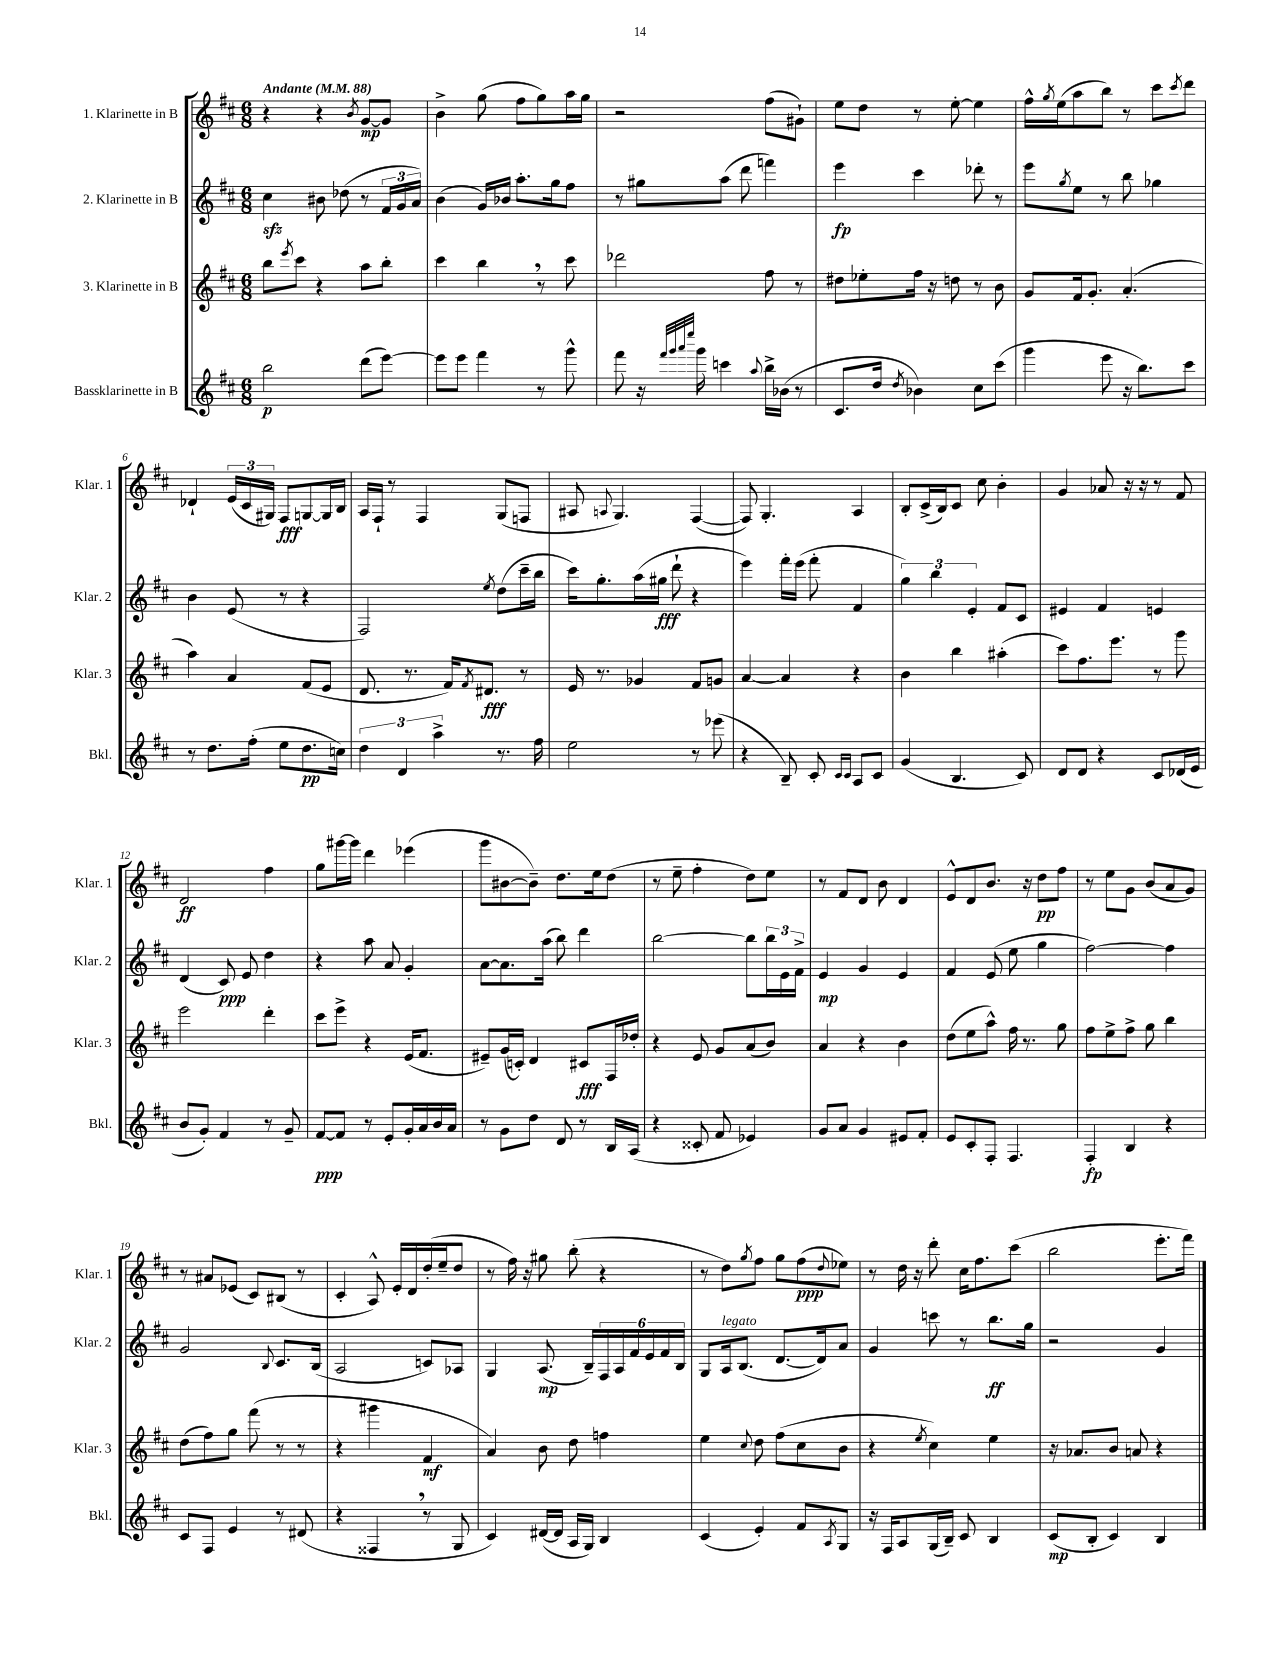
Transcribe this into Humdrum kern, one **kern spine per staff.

**kern	**kern	**kern	**kern
*staff4	*staff3	*staff2	*staff1
*clefG2	*clefG2	*clefG2	*clefG2
*k[f#c#]	*k[f#c#]	*k[f#c#]	*k[f#c#]
*M6/8	*M6/8	*M6/8	*M6/8
*MM88	*MM88	*MM88	*MM88
2bb	8bb	4cc#	4r
.	8qeee	.	.
.	8ccc#	.	.
.	4r	8b#	4r
.	.	(8dd-	.
.	.	.	8qb
(8ddd	8aa	8r	[8g
[8eee)	8bb'	24f#	8g]
.	.	24g	.
.	.	24a)	.
=	=	=	=
8eee]	4ccc#	(4b	4b^
8eee	.	.	.
4fff#	4bb	16g)	(8gg
.	.	16b-	.
.	.	8.aa'	8ff#
8r	8r	.	8gg)
.	.	16gg	.
8ggg^^	8ccc#	8ff#	16aa
.	.	.	16gg
=	=	=	=
8fff#	2ddd-	8r	2r
16r	.	8gg#	.
32qqfff#	.	.	.
32qqggg	.	.	.
32qqaaa	.	.	.
32qqeeee	.	.	.
16ggg	.	.	.
4ccc	.	(8aa	.
.	.	8ddd	.
8qqaa	.	.	.
16bb^	8ff#	4fff)	(8ff#
(16b-	.	.	.
8r	8r	.	8g#`)
=	=	=	=
8.c#	8dd#	4eee	8ee
.	8ee-'	.	8dd
16dd	.	.	.
8qdd	.	.	.
4b-)	16ff#	4ccc#	8r
.	16r	.	.
.	8dd	.	[8ee'
8cc#	8r	8ddd-'	4ee]
(8ccc#	8b	8r	.
=	=	=	=
4ggg	8g	8eee	16ff#^^
.	.	.	8qgg
.	.	.	(16ee
.	.	8qgg	.
.	16f#	8ee	8aa
.	8.g'	.	.
8eee	.	8r	8bb)
16r	(4.a'	8bb	8r
8.bb)	.	.	.
.	.	4gg-	8ccc#
.	.	.	8qccc#
8ccc#	.	.	8ddd
=	=	=	=
8r	4aa)	4b	4d-`
8.dd	.	.	.
.	4a	(8e	(24e
.	.	.	24c#
(16ff#'	.	.	.
.	.	.	24G#)
8ee	.	8r	8F#
8.dd	(8f#	4r	[8G
.	8e	.	16G]
16cc)	.	.	16B
=	=	=	=
6dd	8.d	2F#)	16A
.	.	.	16F#`
.	.	.	8r
6d	.	.	.
.	8.r	.	.
.	.	.	4F#
6aa^	.	.	.
.	16f#)	.	.
.	8qf#	.	.
.	8.d#	.	.
.	.	8qee	.
8.r	.	(8dd	(8G
.	8r	16ccc#~	8F
16ff#	.	16bb	.
=	=	=	=
2ee	16e	16ccc#)	8A#
.	8.r	8.gg'	.
.	.	.	8qqA
.	.	.	4.G)
.	4g-	(16aa	.
.	.	16gg#	.
.	.	8ddd`	.
8r	8f#	4r	([4F#
(8eee-	8g	.	.
=	=	=	=
4r	[4a	4eee)	8F#])
.	.	.	4.G'
8B~)	4a]	16fff#'	.
.	.	(16eee	.
8c#'	.	8fff#'	.
16qqc#	.	.	.
16qqc#	.	.	.
8A	4r	4f#	4A
8c#	.	.	.
=	=	=	=
(4g	4b	6gg)	8B'
.	.	.	(16c#^
.	.	6bb	.
.	.	.	16B)
4.B	4bb	.	8c#
.	.	6e'	.
.	.	.	8cc#
.	(4aa#'	8f#	4b'
8c#)	.	8c#	.
=	=	=	=
8d	8ccc#)	4e#	4g
8d	8.ff#	.	.
4r	.	4f#	8a-
.	8.eee	.	.
.	.	.	16r
.	.	.	16r
8c#	8r	4e	8r
(16d-	8ggg	.	8f#
16e	.	.	.
=	=	=	=
8b	2eee	(4d	2d
8g')	.	.	.
4f#	.	8c#)	.
.	.	8e	.
8r	4ddd'	4dd	4ff#
8g~	.	.	.
=	=	=	=
[8f#	8ccc#	4r	8gg
8f#]	8eee^	.	[16ggg#
.	.	.	16ggg#]
8r	4r	8aa	4ddd
8e'	.	8a	.
16g'	(16e	4g'	(4eee-
16a	8.f#	.	.
16b	.	.	.
16a	.	.	.
=	=	=	=
8r	8e#~)	[8a	8ggg
8g	(16g	8.a]	[8b#
.	16c')	.	.
8dd	4d	.	8b#~])
.	.	(16aa	.
8d	.	8bb)	8.dd
8r	8c#	4ddd	.
.	.	.	16ee
16B	16F#	.	(8dd
(16A	16dd-'	.	.
=	=	=	=
4r	4r	[2bb	8r
.	.	.	8ee~
8c##'	8e	.	4ff#'
8f#	8g	.	.
4e-)	(8a	8bb]	8dd)
.	8b)	24bb	8ee
.	.	24e	.
.	.	24f#^	.
=	=	=	=
8g	4a	4e	8r
8a	.	.	8f#
4g	4r	4g	8d
.	.	.	8b
8e#	4b	4e	4d
8f#'	.	.	.
=	=	=	=
8e	(8dd	4f#	8e^^
8c#'	8ee	.	8d
8F#'	8aa^^)	(8e	8.b
4.F#	16ff#	8ee	.
.	8.r	.	16r
.	.	4gg	8dd
.	8gg	.	8ff#
=	=	=	=
4F#'	8ff#	[2ff#)	8r
.	8ee^	.	8ee
4B	8ff#^	.	8g
.	8gg	.	(8b
4r	4bb	4ff#]	8a
.	.	.	8g)
=	=	=	=
8c#	(8dd	2g	8r
8F#	8ff#)	.	8a#
4e	8gg	.	(8e-
.	(8fff#	.	8c#)
.	.	8qqB	.
8r	8r	8.c#	(8B#
(8d#	8r	.	8r
.	.	(16B	.
=	=	=	=
4r	4r	2A	4c#'
4F##	4ggg#	.	8A^^)
.	.	.	16e'
.	.	.	16d
8r	4f#	8c)	(16dd'
.	.	.	16ee~
8G	.	8A-	8dd
=	=	=	=
4c#)	4a)	4G	8r
.	.	.	16ff#)
.	.	.	16r
([16d#	8b	(8.A	8gg#
16d#]	.	.	.
16A	8dd	.	(8bb'
16G)	.	16B~)	.
4B	4ff	24F#	4r
.	.	24A	.
.	.	24f#	.
.	.	24e	.
.	.	24f#	.
.	.	24B	.
=	=	=	=
(4c#	4ee	8G	8r
.	.	16A	8dd)
.	.	(8.B	.
.	8qqcc#	.	8qgg
4e')	8dd	.	8ff#
.	(8ff#	[8.d	8gg
8f#	8cc#	.	(8ff#
.	.	16d])	.
8qA	.	.	8qqdd
8G	8b	8a	8ee-)
=	=	=	=
16r	4r	4g	8r
16F#	.	.	.
8A	.	.	16dd
.	.	.	16r
.	8qee	.	.
(16G	4cc#)	8ccc	8ddd'
16B~)	.	.	.
8c#	.	8r	16cc#
.	.	.	8.ff#
4B	4ee	8.bb	.
.	.	.	(8ccc#
.	.	16gg	.
=	=	=	=
(8c#	16r	2r	2bb
.	8.a-	.	.
8B'	.	.	.
4c#)	8b	.	.
.	8a	.	.
4B	4r	4g	8.eee'
.	.	.	16fff#)
==	==	==	==
*-	*-	*-	*-
